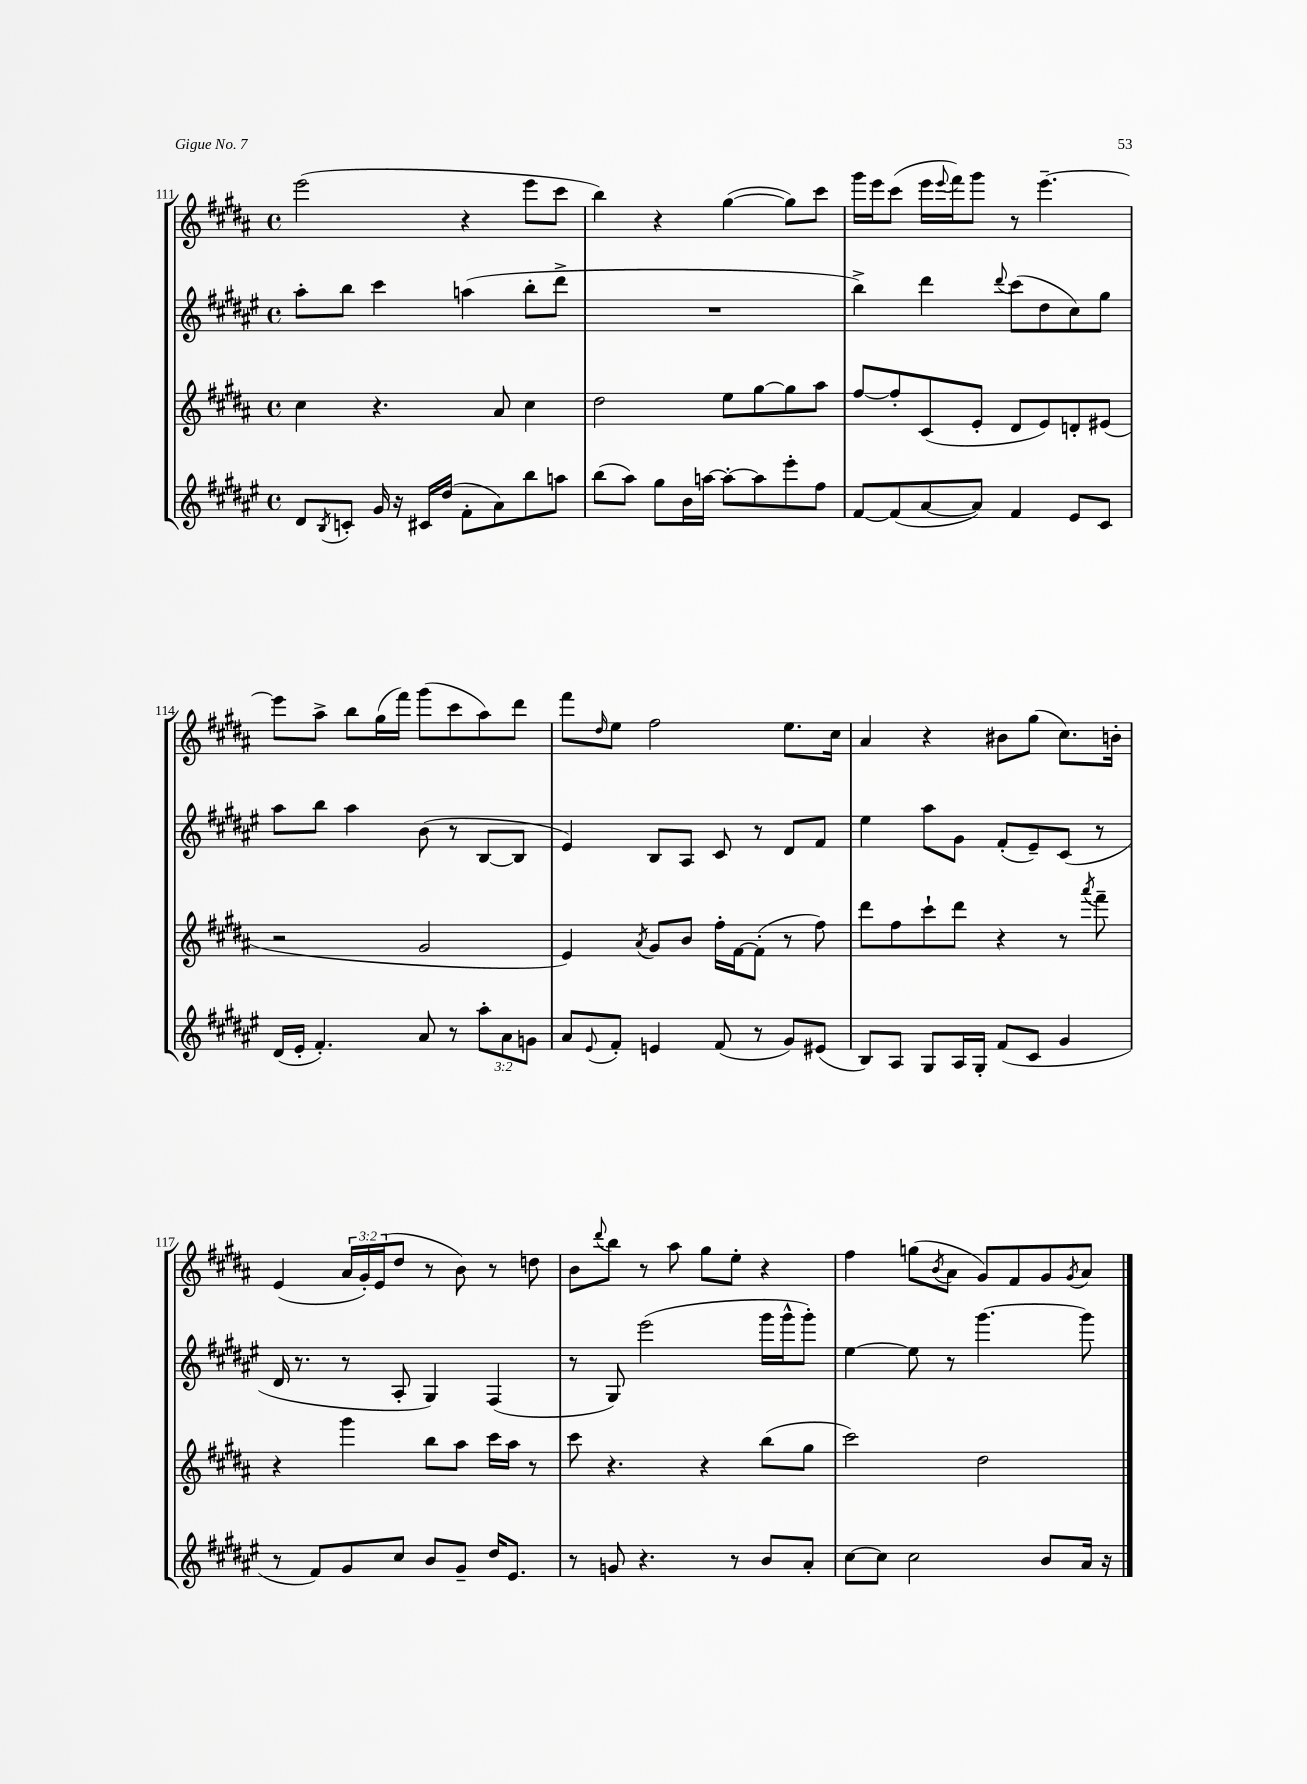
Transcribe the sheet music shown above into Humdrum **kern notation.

**kern	**kern	**kern	**kern
*staff4	*staff3	*staff2	*staff1
*clefG2	*clefG2	*clefG2	*clefG2
*k[f#c#g#d#a#e#]	*k[f#c#g#d#a#]	*k[f#c#g#d#a#e#]	*k[f#c#g#d#a#]
*M4/4	*M4/4	*M4/4	*M4/4
*met(c)	*met(c)	*met(c)	*met(c)
8d#	4cc#	8aa#'	(2eee
8qB	.	.	.
8c'	.	8bb	.
16g#	4.r	4ccc#	.
16r	.	.	.
16c#	.	.	.
(16dd#	.	.	.
8f#'	.	(4aa	4r
8a#)	8a#	.	.
8bb	4cc#	8bb'	8eee
8aa	.	8ddd#^	8ccc#
=	=	=	=
(8bb	2dd#	1r	4bb)
8aa#)	.	.	.
8gg#	.	.	4r
16b	.	.	.
[16aa	.	.	.
8aa'_	8ee	.	([4gg#
8aa]	[8gg#	.	.
8eee#'	8gg#]	.	8gg#])
8ff#	8aa#	.	8ccc#
=	=	=	=
[8f#	[8ff#	4bb^)	16ggg#
.	.	.	16eee
(8f#]	8ff#']	.	(8ccc#
[8a#	(8c#	4ddd#	16eee
.	.	.	8qqeee
.	.	.	16fff#)
8a#])	8e'	.	8ggg#
.	.	8qqddd#	.
4f#	8d#	(8ccc#	8r
.	8e)	8dd#	[4.eee~
8e#	8d'	8cc#)	.
8c#	(8e#	8gg#	.
=	=	=	=
(16d#	2r	8aa#	8eee]
16e#'	.	.	.
4.f#')	.	8bb	8aa#^
.	.	4aa#	8bb
.	.	.	(16gg#
.	.	.	16fff#)
8a#	2g#	(8b	(8ggg#
8r	.	8r	8ccc#
12aa#'	.	[8B	8aa#)
12a#	.	.	.
.	.	8B]	8ddd#
12g	.	.	.
=	=	=	=
8a#	4e)	4e#)	8fff#
8qqe#	.	.	16qqdd#
8f#'	.	.	8ee
.	8qa#	.	.
4e	8g#	8B	2ff#
.	8b	8A#	.
(8f#	16ff#'	8c#	.
.	[16f#	.	.
8r	(8f#']	8r	.
8g#)	8r	8d#	8.ee
(8e#	8ff#)	8f#	.
.	.	.	16cc#
=	=	=	=
8B)	8ddd#	4ee#	4a#
8A#	8ff#	.	.
8G#	8ccc#`	8aa#	4r
16A#	8ddd#	8g#	.
16G#'	.	.	.
(8f#	4r	(8f#'	8b#
8c#	.	8e#~)	(8gg#
4g#	8r	(8c#	8.cc#)
.	8qaaa#	.	.
.	8fff#~	8r	.
.	.	.	16b'
=	=	=	=
8r	4r	16d#	(4e
.	.	8.r	.
8f#)	.	.	.
8g#	4ggg#	8r	24a#
.	.	.	24g#')
.	.	.	(24e
8cc#	.	8A#'	8dd#
8b	8bb	4G#)	8r
8g#~	8aa#	.	8b)
16dd#	16ccc#	(4F#	8r
8.e#	16aa#	.	.
.	8r	.	8dd
=	=	=	=
8r	8ccc#	8r	8b
.	.	.	8qqddd#
8g	4.r	8G#)	8bb
4.r	.	(2eee#	8r
.	.	.	8aa#
.	4r	.	8gg#
8r	.	.	8ee'
8b	(8bb	16ggg#	4r
.	.	16ggg#^^	.
8a#'	8gg#	8ggg#')	.
=	=	=	=
[8cc#	2ccc#)	[4ee#	4ff#
8cc#]	.	.	.
2cc#	.	8ee#]	(8gg
.	.	.	8qb
.	.	8r	8a#
.	2dd#	[4.ggg#	8g#)
.	.	.	8f#
8b	.	.	8g#
.	.	.	8qg#
16a#	.	8ggg#]	8a#
16r	.	.	.
==	==	==	==
*-	*-	*-	*-
